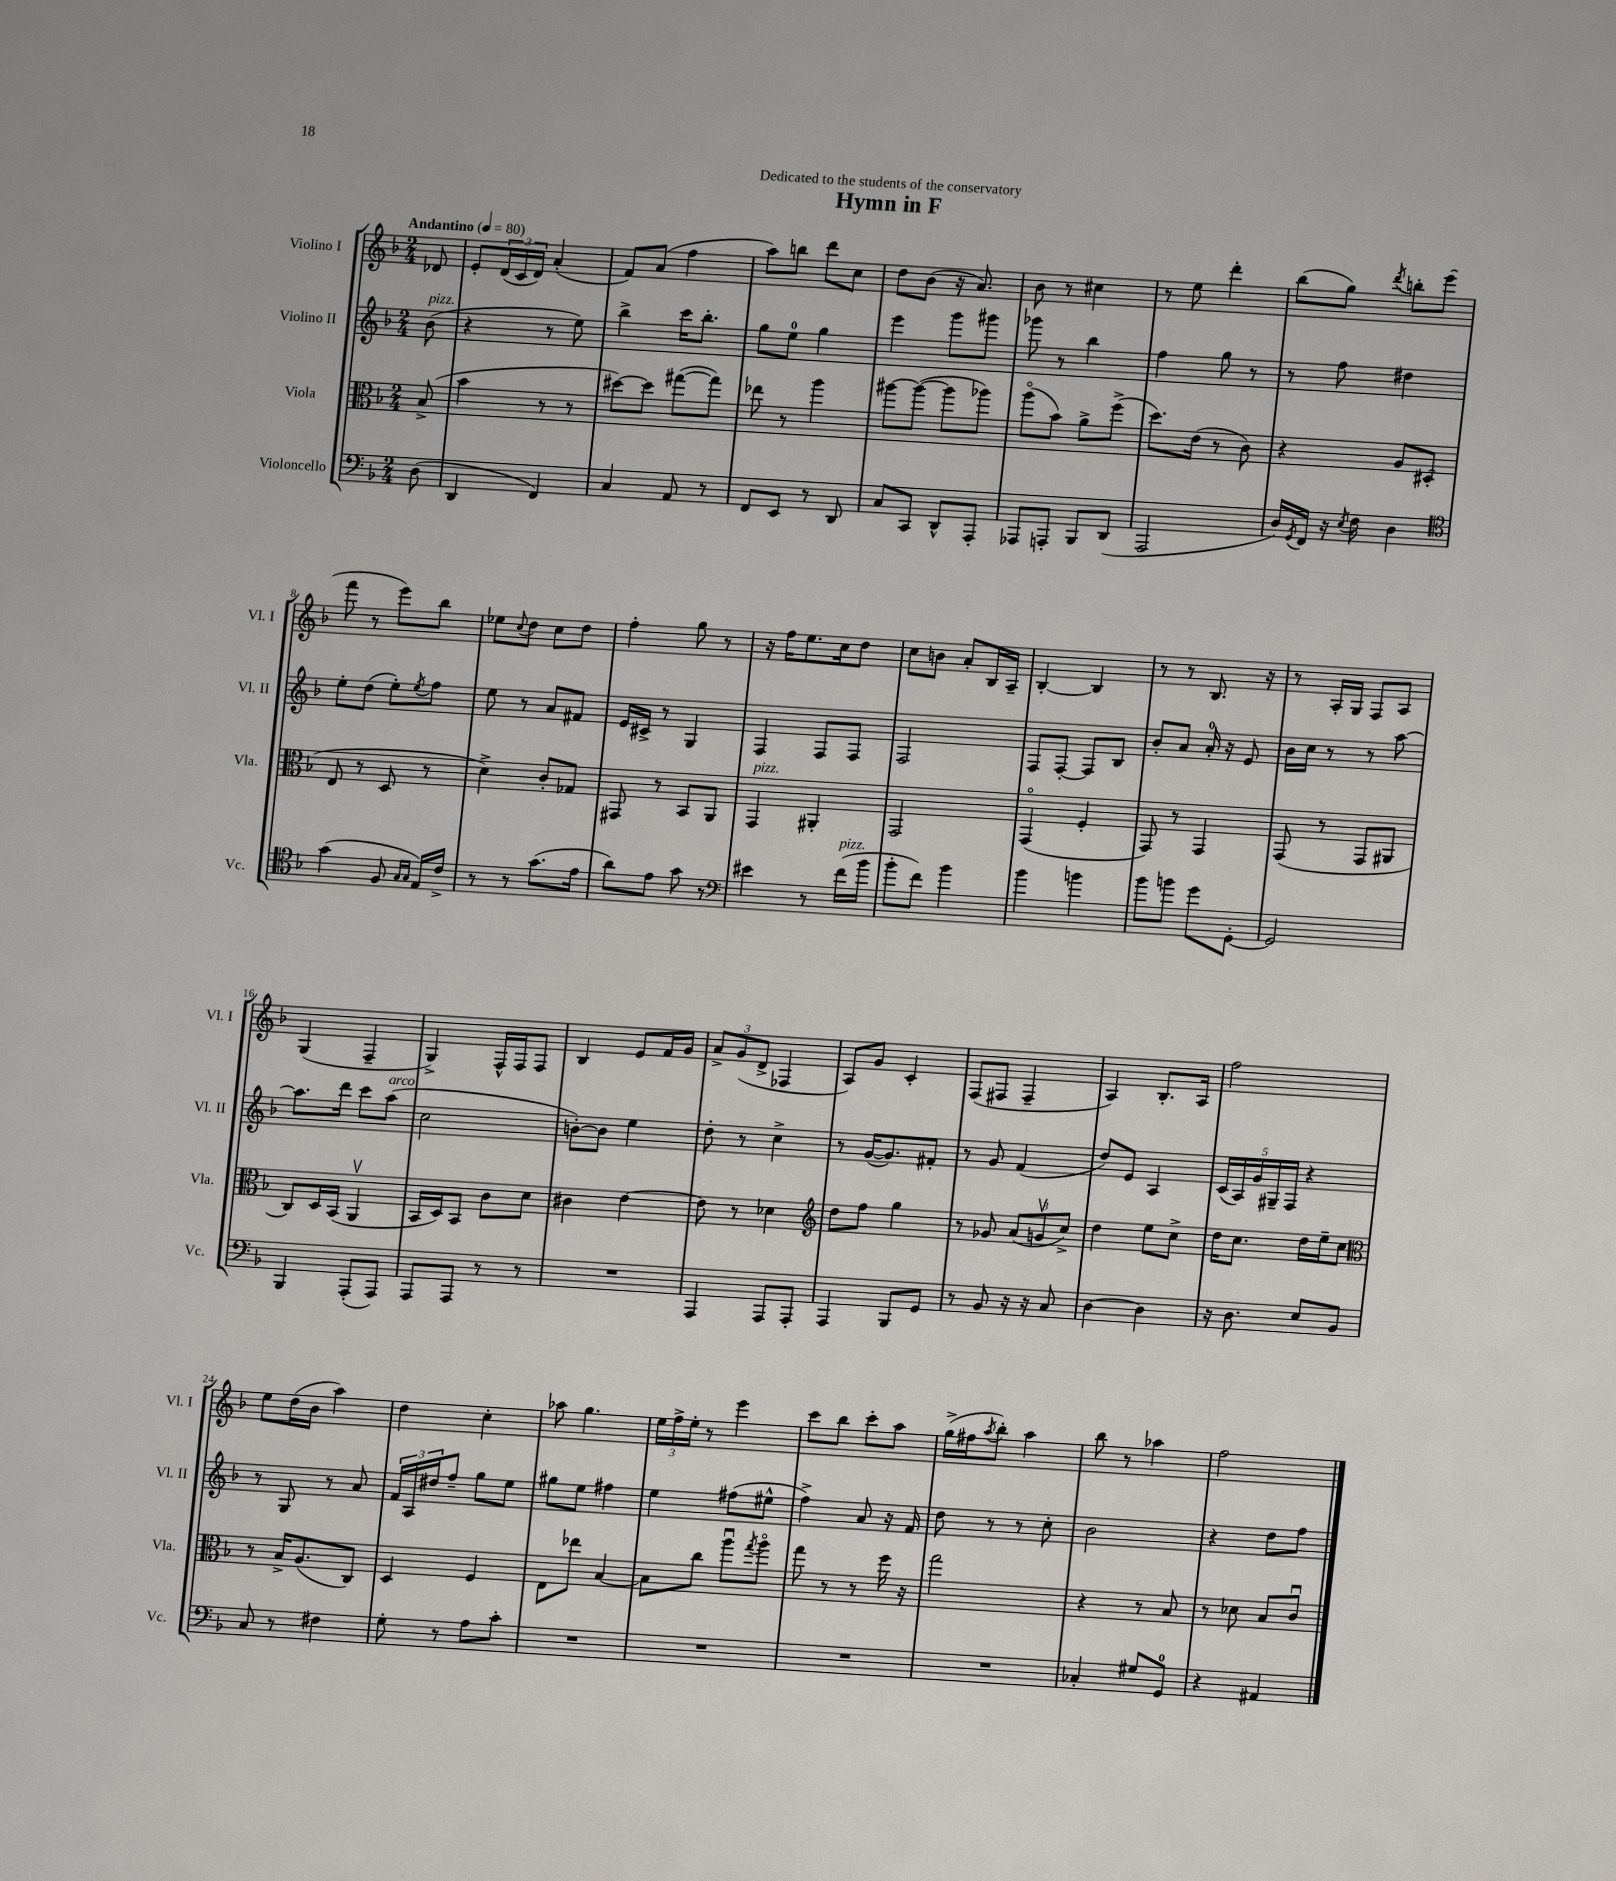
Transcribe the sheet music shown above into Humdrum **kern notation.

**kern	**kern	**kern	**kern
*part4	*part3	*part2	*part1
*staff4	*staff3	*staff2	*staff1
*I"Violoncello	*I"Viola	*I"Violino II	*I"Violino I
*I'Vc.	*I'Vla.	*I'Vl. II	*I'Vl. I
*clefF4	*clefC3	*clefG2	*clefG2
*k[b-]	*k[b-]	*k[b-]	*k[b-]
*M2/4	*M2/4	*M2/4	*M2/4
*MM80	*MM80	*MM80	*MM80
=	=	=	=
!	!	!	!LO:TX:a:B:t=Andantino
!	!	!LO:TX:a:i:t=pizz.	!
(8D\	(8B-^/	(8b-\	8d-X/
=1	=1	=1	=1
4DD/	4b-\	4r	8e'/L
.	.	.	(24d/L
.	.	.	24c/
.	.	.	24d/JJ)
4FF/)	8r	8r	(4a'/
.	8r	8ee\)	.
=2	=2	=2	=2
4C/	[8dd#X\L)	4bb-^\	8f/L)
.	8dd#\J]	.	(8a/J
8AA/	([8gg#X\L	16ccc\KL	4ff\
.	.	8.bb-'\J	.
8r	8gg#\J])	.	.
=3	=3	=3	=3
8FF/L	8ee-X\	8gg\L	8aa\L)
8EE/J	8r	8ee\J	8bbn\J
8r	4aa\	4gg\	8ddd\L
8DD/	.	.	8cc\J
=4	=4	=4	=4
8C/L	[8aa#X\L	4eee\	8dd\L
8CC/J	(8aa#\J_	.	(8b-\J
8DD^^/L	8aa#\L]	8ggg\L	16r
.	.	.	8.a/)
8AAA'/J	8aa-X\J)	8ggg#X\J	.
=5	=5	=5	=5
8AAA-X/L	(8aa\L	8ggg-X\	8b-\
8AAAn'/J	8b-\J)	8r	8r
8BBB-/L	8a^\L	4bb-\	4cc#X\
(8DD/J	(8ff^\J	.	.
=6	=6	=6	=6
2AAA/	8.dd\L)	4ff\	8r
.	.	.	8ee\
.	(16e\Jk	.	.
.	8r	8gg\	4ddd'\
.	8c\)	8r	.
=7	=7	=7	=7
16D/LL)	4r	8r	(8bb-\L
8qGG/	.	.	.
16FF/JJ	.	.	.
16r	.	8ff\	8gg\J)
8qE/	.	.	.
16F\	.	.	.
.	.	.	8qddd/
4D\	8A/L	4dd#X\	8bbn'\L
.	(8D#X'/J	.	(8eee\J
!!LO:LB:g=z
=8	=8	=8	=8
*clefC4	*	*	*
(4g\	8E/	8ee'\L	8fff\
.	8r	(8dd\J	8r
8F/	8D/	8ee'\L)	8eee\L)
16qqG/LL	.	.	.
16qqG/JJ	.	8qee/	.
16E/LL)	8r	8ff\J	8bb-\J
16c^/JJ	.	.	.
=9	=9	=9	=9
8r	4d^\)	8ee\	8ee-X\L
.	.	.	8qqcc/
8r	.	8r	8dd\J
(8.g\L	8c'/L	8a/L	8cc\L
.	8G-X/J	8f#X/J	8dd\J
16e\Jk	.	.	.
=10	=10	=10	=10
8a\L)	8GG#X/	16e/LL	4ff'\
.	.	16c#X^/JJ	.
8e\J	8r	8r	.
8g\	8BB-/L	4G/	8gg\
8r	8AA/J	.	8r
=11	=11	=11	=11
*clefF4	*	*	*
!	!LO:TX:a:i:t=pizz.	!	!
4e#X\	4GG/	4F/	16r
.	.	.	16ff\KL
.	.	.	8.ee\
8r	4AA#X'/	8F/L	.
.	.	.	16cc\k
!LO:TX:a:i:t=pizz.	!	!	!
(16f\LL	.	8F/J	8dd\J
16b-\JJ	.	.	.
=12	=12	=12	=12
8b-'\L	2GG/	2F/	8cc\L
8f\J)	.	.	8bn\J
4b-\	.	.	8a'/L
.	.	.	16B-/L
.	.	.	16A~/JJ
=13	=13	=13	=13
4b-\	(4GG/	8F/L	[4B-'/
.	.	[8F'/J	.
4bn\	4F'/	8F/L]	4B-/]
.	.	8B-/J	.
=14	=14	=14	=14
8b-\L	8GG/)	8b-'/L	8r
8bn\J	8r	8a/J	8r
8g\L	4GG/	16a'/	8.B-/
.	.	16r	.
[8GG'\J	.	8e/	.
.	.	.	16r
=15	=15	=15	=15
2GG/]	(8GG/	16b-\LL	8r
.	.	16cc\JJ	.
.	8r	8r	16A'/LL
.	.	.	16G/JJ
.	8GG/L	8r	8F/L
.	8AA#X/J	[8aa\	8A/J
!!LO:LB:g=z
=16	=16	=16	=16
4BBB-/	8C/L)	8.aa\L]	(4G/
.	16D/L	.	.
.	(16BB-/JJ	16ddd\Jk	.
(8AAA'/L	4AAv/	8ccc\L	4F~/
!	!	!LO:TX:a:i:t=arco	!
8AAA/J)	.	(8aa\J	.
=17	=17	=17	=17
8AAA/L	16BB-/LL	2cc\	4G^/)
.	16D/J)	.	.
8AAA/J	8BB-/J	.	.
8r	8c\L	.	16F^^/LL
.	.	.	16F/J
8r	8d\J	.	8F/J
=18	=18	=18	=18
2r	4c#X\	[8bn'\L)	4B-/
.	.	8b\J]	.
.	[4e\	4ee\	8e/L
.	.	.	16f/L
.	.	.	16g/JJ
=19	=19	=19	=19
4AAA/	8e\]	8dd'\	12a^/L
.	.	.	(12g/
.	8r	8r	.
.	.	.	12d^/J
8AAA/L	4d-X\	4cc^\	4F-X/
8AAA'/J	.	.	.
=20	=20	=20	=20
*	*clefG2	*	*
4AAA/	8dd\L	8r	8A/L)
.	8ff\J	([16g/KL	8g/J
.	.	8.g/])	.
8BBB-/L	4gg\	.	4c'/
8GG/J	.	8f#X'/J	.
=21	=21	=21	=21
8r	8r	8r	(8F/L
8BB-/	8g-X/	8g/	8F#X/J
16r	(12a/L	(4f/	4F#~/
16r	.	.	.
.	12gnv/	.	.
8C/	.	.	.
.	12cc^/J)	.	.
=22	=22	=22	=22
[4D\	4dd\	8dd/L)	4A/)
.	.	8e/J	.
4D\]	8ee\L	4A/	8.B-'/L
.	8cc^\J	.	.
.	.	.	16A/Jk
=23	=23	=23	=23
16r	16dd\KL	(20c/LL	2ff\
.	.	20A/)	.
8.D\	8.cc\J	.	.
.	.	20g/	.
.	.	20G#X~/	.
.	.	20F/JJ	.
8E/L	16dd\LL	4r	.
.	16ee~\J	.	.
8BB-/J	8cc\J	.	.
!!LO:LB:g=z
=24	=24	=24	=24
*	*clefC3	*	*
8C/	8r	8r	8ee\L
8r	16B-^/KL	8G/	(16dd\L
.	(8.A/	.	16b-\JJ
4F#X\	.	8r	4aa\)
.	8C/J)	8a/	.
=25	=25	=25	=25
8G'\	4D/	24f/LL	4dd\
.	.	24A/	.
.	.	24dd#X/J	.
8r	.	8ff~/J	.
8A\L	4F/	8gg\L	4cc'\
8c'\J	.	8ee\J	.
=26	=26	=26	=26
2r	8E\L	8gg#X\L	8aa-X\
.	8ee-X\J	8ee\J	4.gg\
.	[4B-/	4ff#X\	.
=27	=27	=27	=27
2r	8B-\L]	4ee\	24ee\LL
.	.	.	24ff^\
.	.	.	24ee'\JJ
.	8cc\J	.	8r
.	8aau\L	(8ff#X\L	4eee\
.	8qgg/	.	.
.	8aa\J	8ee#X^^\J	.
=28	=28	=28	=28
2r	8gg\	4ff^\)	8ccc\L
.	8r	.	8bb-\J
.	8r	8a/	8ccc'\L
.	16ff\	16r	8aa\J
.	16r	16f/	.
=29	=29	=29	=29
2r	2gg\	8dd\	(16gg^\LL
.	.	.	16ff#X\J
.	.	.	8qaa/
.	.	8r	8bb-'\J)
.	.	8r	4aa\
.	.	8cc'\	.
=30	=30	=30	=30
4C-X'/	4r	2b-\	8bb-\
.	.	.	8r
8G#X/L	8r	.	4aa-X\
8GG/J	8B-/	.	.
=31	=31	=31	=31
4r	8r	4r	2ff\
.	8d-X\	.	.
4AA#X/	8B-/L	8dd\L	.
.	8cu/J	8ff\J	.
==	==	==	==
*-	*-	*-	*-
